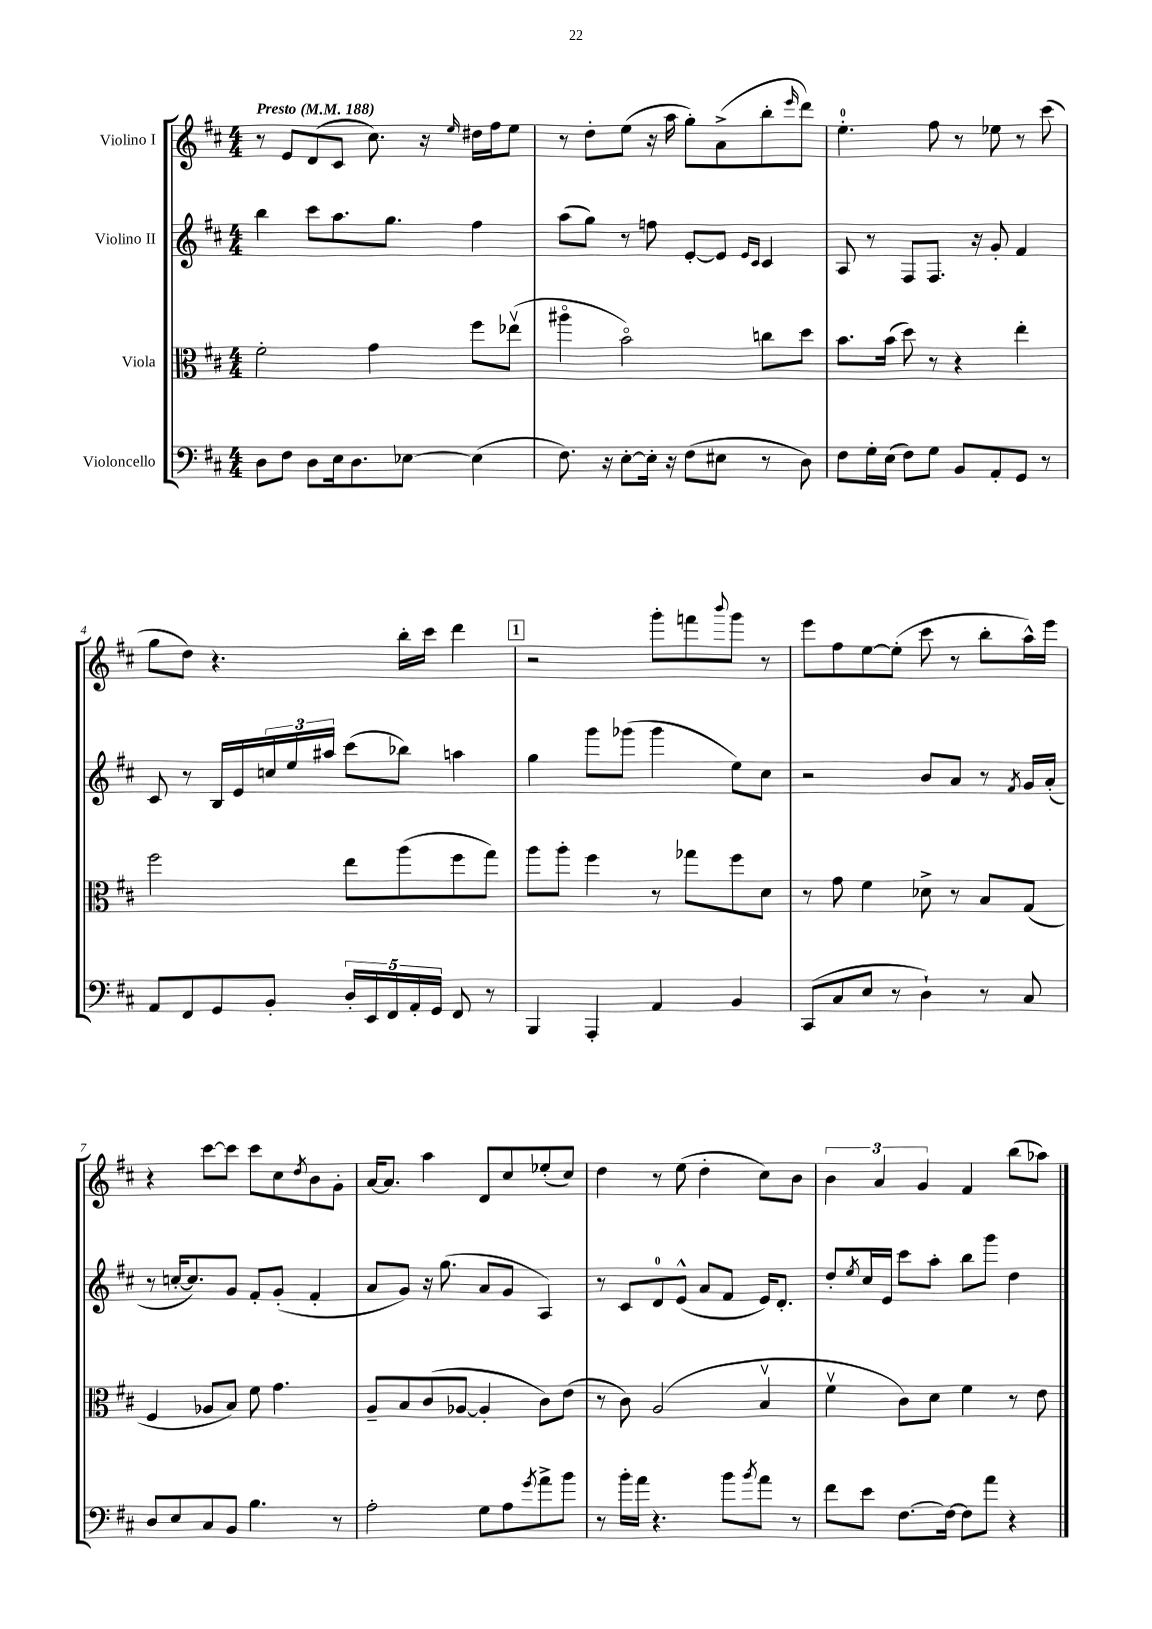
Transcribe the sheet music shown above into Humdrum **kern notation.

**kern	**kern	**kern	**kern
*staff4	*staff3	*staff2	*staff1
*clefF4	*clefC3	*clefG2	*clefG2
*k[f#c#]	*k[f#c#]	*k[f#c#]	*k[f#c#]
*M4/4	*M4/4	*M4/4	*M4/4
*MM188	*MM188	*MM188	*MM188
8D	2f#'	4bb	8r
8F#	.	.	8e
8D	.	8ccc#	(8d
16E	.	8.aa	8c#
8.D	.	.	.
.	4g	.	8.cc#)
.	.	8.gg	.
[8E-	.	.	.
.	.	.	16r
.	.	.	16qqee
(4E-]	8ff#	4ff#	16dd#
.	.	.	16ff#
.	(8ee-v	.	8ee
=	=	=	=
8.F#)	4aa#o	(8aa	8r
.	.	8gg)	8dd'
16r	.	.	.
[8E'	2bo)	8r	(8ee
16E']	.	8ff	16r
16r	.	.	16aa
(8F#	.	[8e'	8gg')
8E#	.	8e]	(8a^
.	.	16qqe	.
.	.	16qqc#	.
8r	8cc	4c#	8bb'
.	.	.	16qqeee
8D)	8dd	.	8ddd)
=	=	=	=
8F#	8.b	8A	4.ee'
16G'	.	8r	.
(16E	(16b	.	.
8F#)	8dd)	8F#	.
8G	8r	8.F#	8ff#
8BB	4r	.	8r
.	.	16r	.
8AA'	.	8g'	8ee-
8GG	4ee'	4f#	8r
8r	.	.	(8ccc#
=	=	=	=
8AA	2ff#	8c#	8gg
8FF#	.	8r	8dd)
8GG	.	16B	4.r
.	.	16e	.
8BB'	.	24cc	.
.	.	24ee	.
.	.	24aa#	.
20D'	8ee	(8ccc#	.
20EE	.	.	.
20FF#	.	.	.
.	(8aa	8bb-)	16bb'
20AA'	.	.	.
.	.	.	16ccc#
20GG	.	.	.
8FF#	8ff#	4aa	4ddd
8r	8gg)	.	.
=	=	=	=
4BBB	8aa	4gg	2r
.	8aa'	.	.
4AAA'	4ff#	8ggg	.
.	.	(8ggg-	.
4AA	8r	4ggg-	8ggg'
.	8gg-	.	8fff
.	.	.	8qqbbb
4BB	8ff#	8ee)	8ggg
.	8d	8cc#	8r
=	=	=	=
(8CC#	8r	2r	8eee
8C#	8g	.	8ff#
8E	4f#	.	[8ee
8r	.	.	(8ee']
4D`)	8d-^	8b	8ccc#
.	8r	8a	8r
8r	8B	8r	8bb'
.	.	8qf#	.
8C#	(8G	16g	16aa^^)
.	.	(16a'	16eee
=	=	=	=
8D	4F#	8r	4r
8E	.	[16cc'	.
.	.	8.cc])	.
8C#	8A-	.	[8ccc#
8BB	8B)	8g	8ccc#]
4.B	8f#	8f#'	8ccc#
.	4.g	(8g'	8cc#
.	.	.	8qdd
.	.	4f#'	8b
8r	.	.	8g'
=	=	=	=
2A'	8A~	8a	[16a
.	.	.	8.a]
.	8B	8g)	.
.	(8c#	16r	4aa
.	.	(8.gg	.
.	[8A-	.	.
8G	4A-']	8a	8d
8A	.	8g	8cc#
8qg	.	.	.
8a^	8c#)	4A)	(8ee-'
8b	(8e	.	8cc#)
=	=	=	=
8r	8r	8r	4dd
16b'	8c#)	8c#	.
16a	.	.	.
4.r	(2A	8d	8r
.	.	(8e^^	(8ee
.	.	8a	4dd'
8b	.	8f#	.
8qb	.	.	.
8a	4Bv	16e)	8cc#)
.	.	8.d'	.
8r	.	.	8b
=	=	=	=
8f#	4f#v	8dd'	6b
.	.	8qee	.
8e	.	16cc#	.
.	.	.	6a
.	.	16e	.
[8.F#	8c#)	8ccc#	.
.	.	.	6g
.	8d	8aa'	.
16F#_	.	.	.
8F#]	4f#	8bb	4f#
8a	.	8ggg	.
4r	8r	4dd	(8bb
.	8e	.	8aa-)
==	==	==	==
*-	*-	*-	*-
